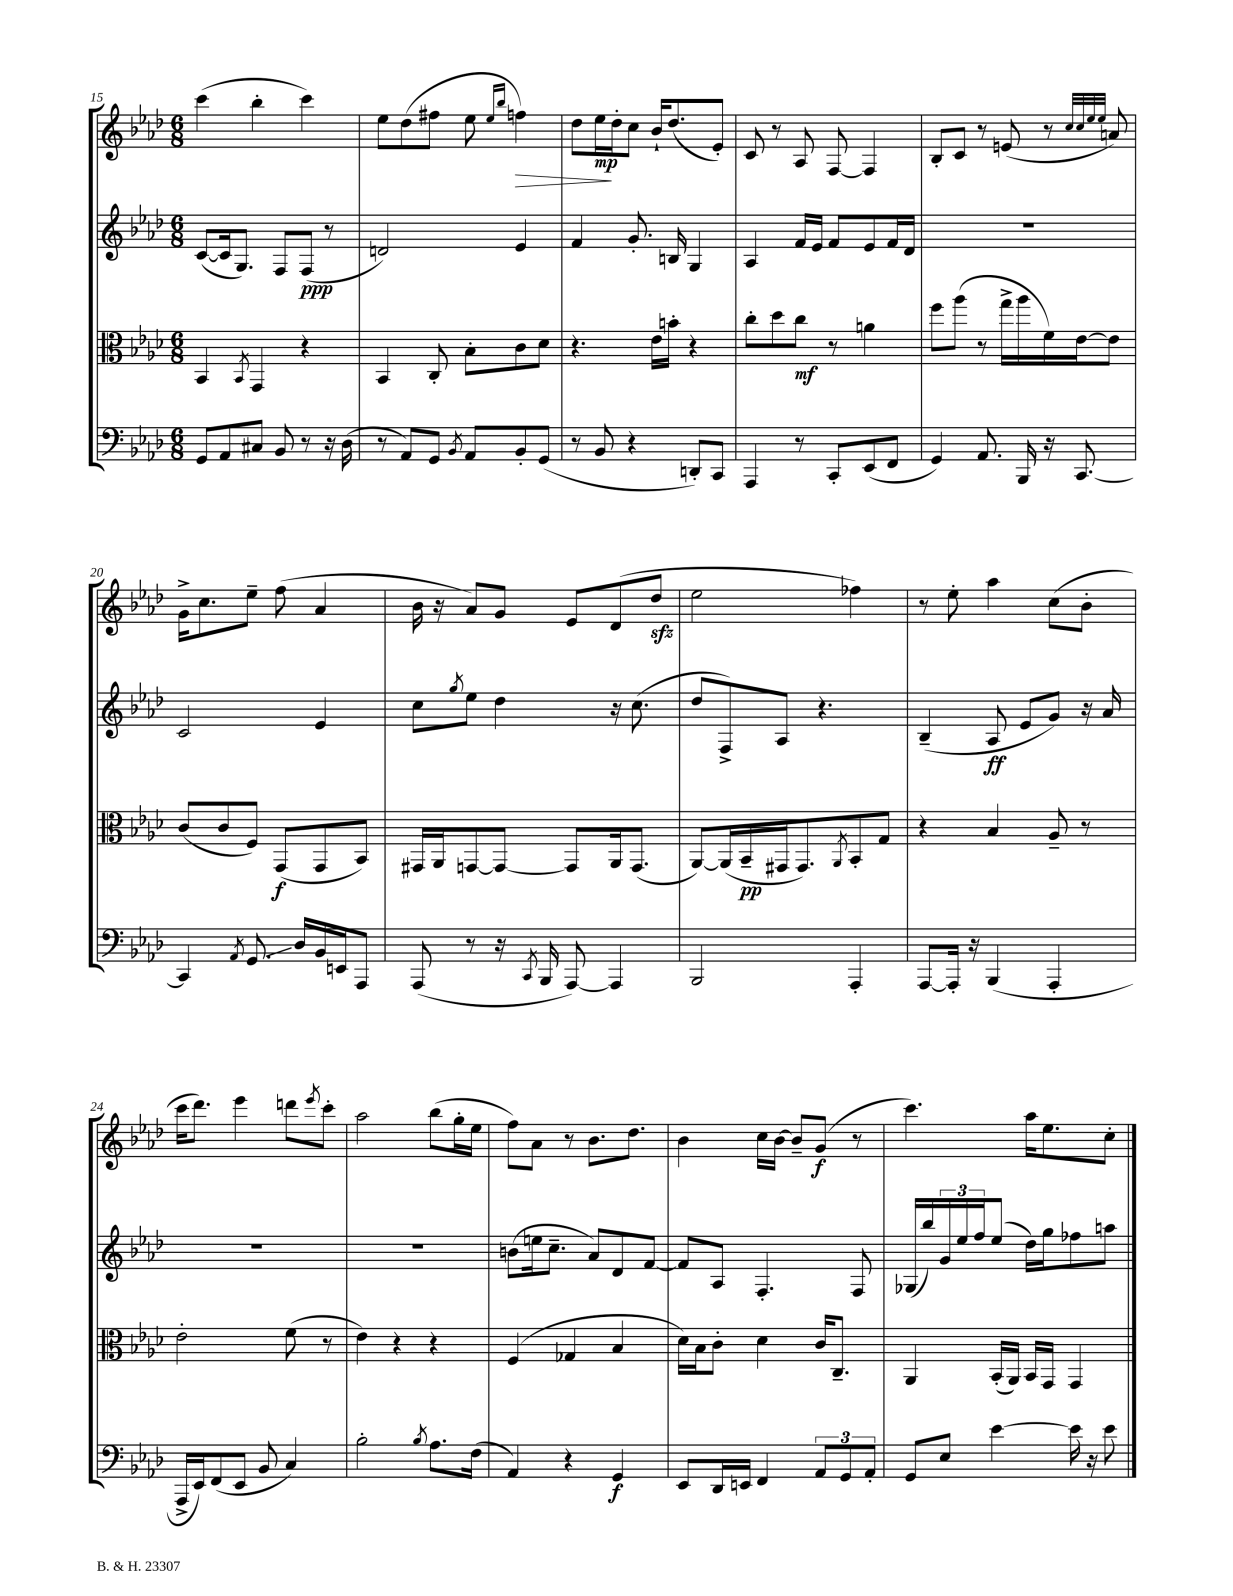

**kern	**kern	**kern	**kern
*staff4	*staff3	*staff2	*staff1
*clefF4	*clefC3	*clefG2	*clefG2
*k[b-e-a-d-]	*k[b-e-a-d-]	*k[b-e-a-d-]	*k[b-e-a-d-]
*M6/8	*M6/8	*M6/8	*M6/8
8GG	4BB-	([8c	(4ccc
8AA-	.	16c]	.
.	.	8.G)	.
.	8qBB-	.	.
8C#	4GG	.	4bb-'
8BB-	.	8F	.
8r	4r	(8F	4ccc)
16r	.	8r	.
(16D-	.	.	.
=	=	=	=
8r	4BB-	2d)	8ee-
8AA-)	.	.	(8dd-
8GG	8C'	.	8ff#
8qBB-	.	.	.
8AA-	8B-'	.	8ee-
.	.	.	16qqee-
.	.	.	16qqbb-
8BB-'	8c	4e-	4ff)
(8GG	8d-	.	.
=	=	=	=
8r	4.r	4f	8dd-
8BB-	.	.	16ee-
.	.	.	16dd-'
4r	.	8.g'	8cc
.	16e-	.	16b-`
.	16b'	16B	(8.dd-
8DD')	4r	4G	.
8CC	.	.	8e-')
=	=	=	=
4AAA-	8cc'	4A-	8c
.	8dd-	.	8r
8r	8cc	16f	8A-
.	.	16e-	.
8CC'	8r	8f	[8F
(8EE-	4a	8e-	4F]
8FF	.	16f	.
.	.	16d-	.
=	=	=	=
4GG)	8ff	2.r	8B-'
.	(8aa-	.	8c
8.AA-	8r	.	8r
.	16gg^	.	(8e
16BBB-	16aa-	.	.
16r	16f)	.	8r
[8.CC	[16e-	.	.
.	.	.	32qqcc
.	.	.	32qqcc
.	.	.	32qqee-
.	.	.	32qqee-
.	8e-]	.	8a)
=	=	=	=
4CC]	(8c	2c	16g^
.	.	.	8.cc
.	8c	.	.
8qAA-	.	.	.
8.GG	8F)	.	8ee-~
.	(8GG	.	(8ff
16D-	.	.	.
16BB-	8GG	4e-	4a-
16EE	.	.	.
8AAA-	8BB-)	.	.
=	=	=	=
(8AAA-	16GG#	8cc	16b-
.	16AA-	.	16r
.	.	8qgg	.
8r	[8GG	8ee-	8a-)
16r	8GG_	4dd-	8g
8qCC	.	.	.
16BBB-	.	.	.
[8AAA-)	8GG]	.	8e-
4AAA-]	16AA-	16r	(8d-
.	(8.GG	(8.cc	.
.	.	.	8dd-
=	=	=	=
2BBB-	[8AA-)	8dd-	2ee-
.	(16AA-]	8F^)	.
.	16BB-~	.	.
.	16GG#	8A-	.
.	8.GG#)	.	.
.	.	4.r	.
.	8qAA-	.	.
4AAA-'	8BB-'	.	4ff-)
.	8G	.	.
=	=	=	=
[8AAA-	4r	(4B-~	8r
16AAA-']	.	.	8ee-'
16r	.	.	.
(4BBB-	4B-	8A-	4aa-
.	.	8e-	.
4AAA-'	8A-~	8g)	(8cc
.	8r	16r	8b-'
.	.	16a-	.
=	=	=	=
16AAA-^	2e-'	2.r	16ccc
16EE-)	.	.	8.ddd-)
(8FF	.	.	.
8EE-	.	.	4eee-
8BB-	.	.	.
4C)	(8f	.	8ddd
.	.	.	8qeee-
.	8r	.	8ccc'
=	=	=	=
2B-'	4e-)	2.r	2aa-
.	4r	.	.
8qB-	.	.	.
8.A-	4r	.	(8bb-
.	.	.	16gg'
(16F	.	.	16ee-
=	=	=	=
4AA-)	(4F	(8b	8ff)
.	.	16ee	8a-
.	.	8.cc~	.
4r	4G-	.	8r
.	.	8a-)	8.b-
4GG	4B-	8d-	.
.	.	.	8.dd-
.	.	[8f	.
=	=	=	=
8EE-	16d-)	8f]	4b-
.	16B-	.	.
16DD-	8c'	8A-	.
16EE	.	.	.
4FF	4d-	4.F'	16cc
.	.	.	[16b-
.	.	.	8b-~]
12AA-	16c	.	(8g
.	8.C~	.	.
12GG	.	.	.
.	.	8F	8r
12AA-'	.	.	.
=	=	=	=
8GG	4AA-	(16G-	4.ccc)
.	.	16bb-)	.
8E-	.	24g	.
.	.	24ee-	.
.	.	24ff	.
[4e-	(16BB-'	(8ee-	.
.	16AA-)	.	.
.	16BB-	16dd-)	16aa-
.	16GG	16gg	8.ee-
16e-]	4GG	8ff-	.
16r	.	.	.
8e-	.	8aa	8cc'
==	==	==	==
*-	*-	*-	*-
